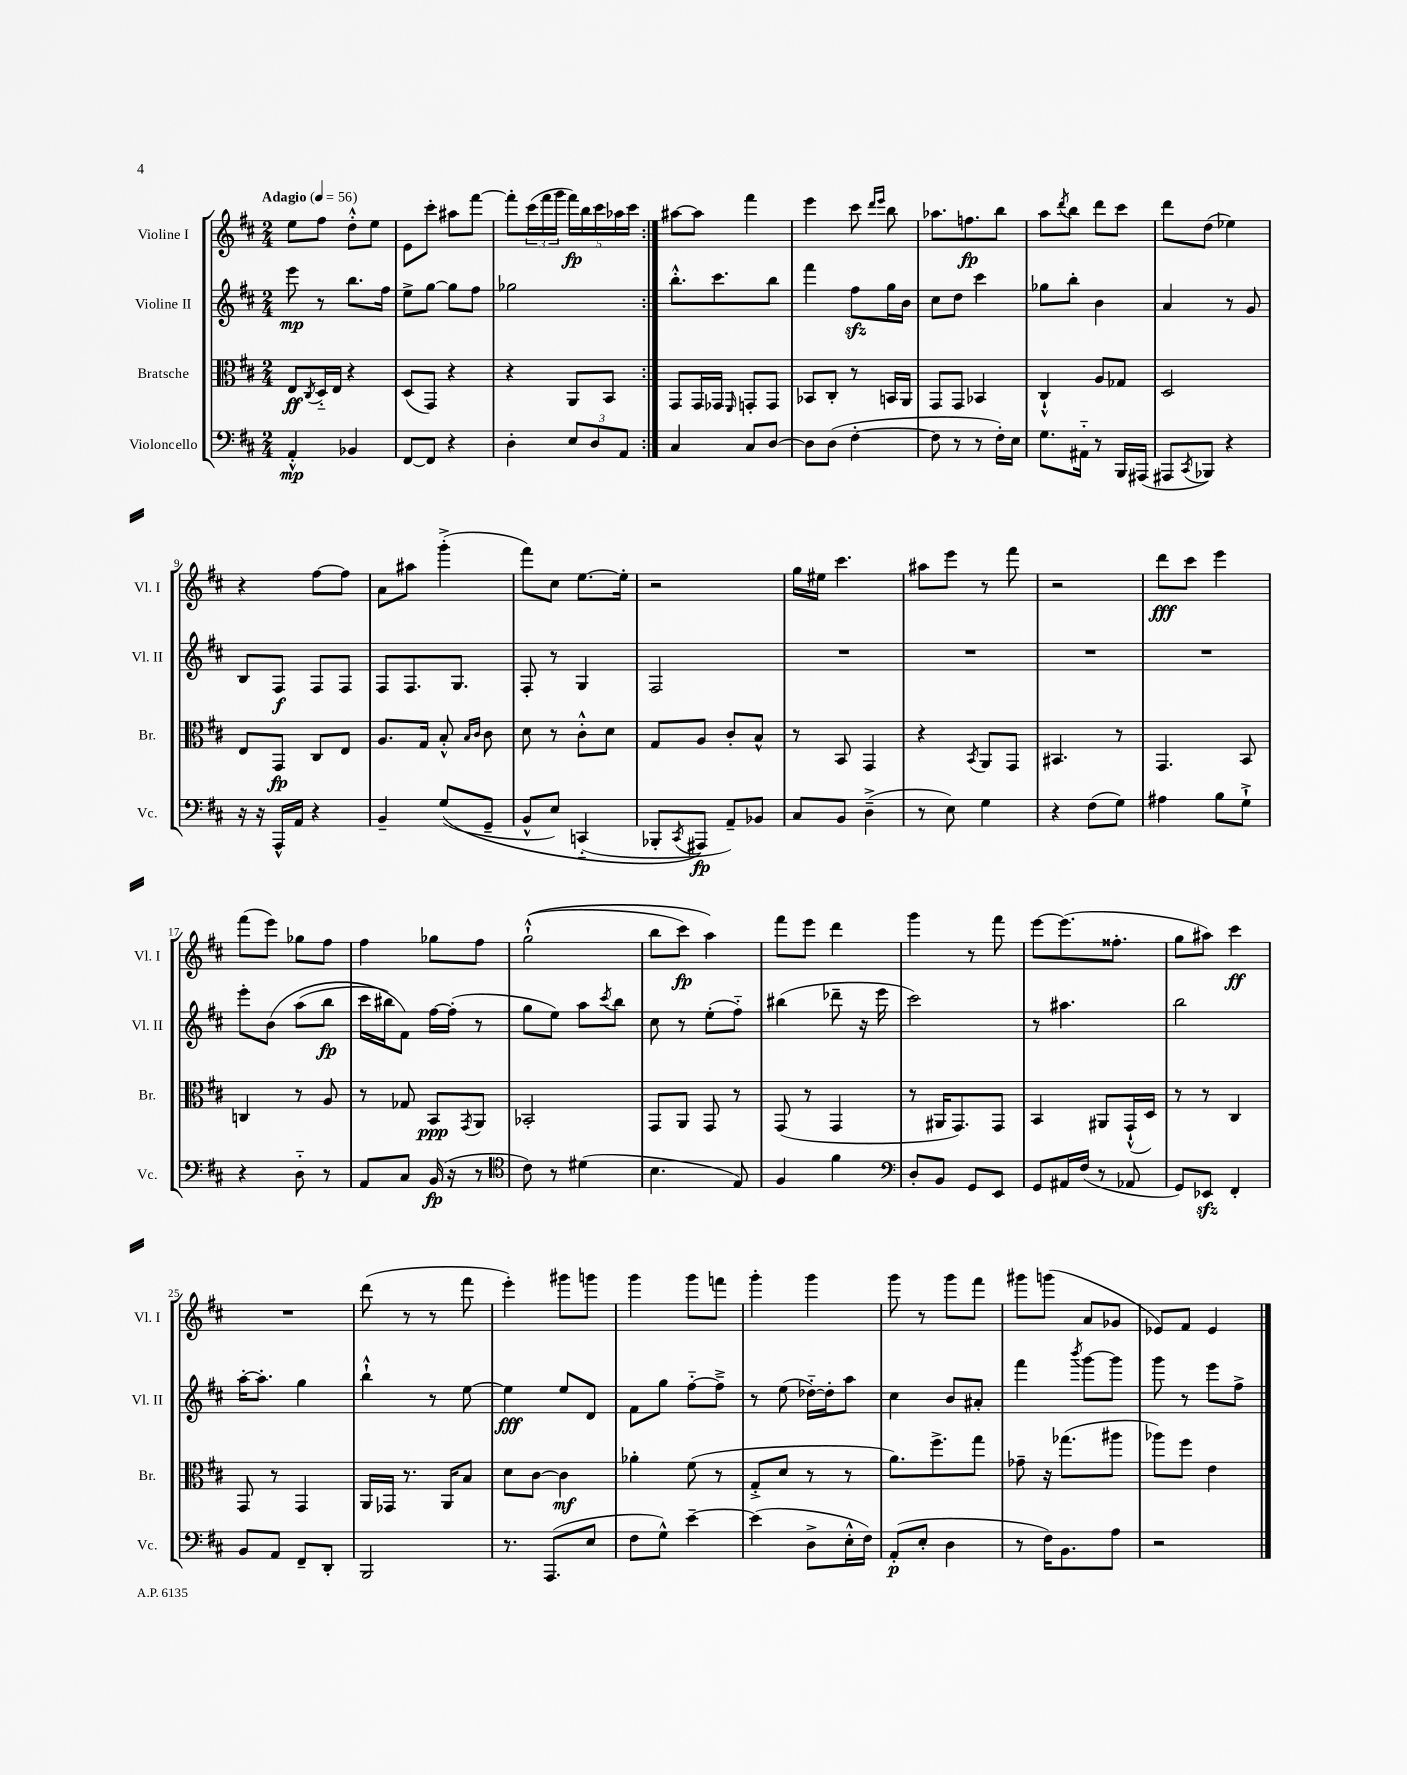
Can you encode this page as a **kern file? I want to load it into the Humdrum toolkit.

**kern	**dynam	**kern	**dynam	**kern	**dynam	**kern	**dynam
*part4	*part4	*part3	*part3	*part2	*part2	*part1	*part1
*staff4	*staff4	*staff3	*staff3	*staff2	*staff2	*staff1	*staff1
*I"Violoncello	*	*I"Bratsche	*	*I"Violine II	*	*I"Violine I	*
*I'Vc.	*	*I'Br.	*	*I'Vl. II	*	*I'Vl. I	*
*clefF4	*	*clefC3	*	*clefG2	*	*clefG2	*
*k[f#c#]	*	*k[f#c#]	*	*k[f#c#]	*	*k[f#c#]	*
*M2/4	*	*M2/4	*	*M2/4	*	*M2/4	*
*MM56	*	*MM56	*	*MM56	*	*MM56	*
=1	=1	=1	=1	=1	=1	=1	=1
!	!	!	!	!	!	!LO:TX:a:B:t=Adagio	!
4AA'^^/	mp	8E/L	ff	8eee\	mp	8ee\L	.
.	.	8qC#/	.	.	.	.	.
.	.	16D/L	.	8r	.	8ff#\J	.
.	.	16E/JJ	.	.	.	.	.
4BB-X/	.	4r	.	8.bb\L	.	8dd'^^\L	.
.	.	.	.	.	.	8ee\J	.
.	.	.	.	16ff#\Jk	.	.	.
=2	=2	=2	=2	=2	=2	=2	=2
[8FF#/L	.	(8D/L	.	8ee^\L	.	8e\L	.
8FF#/J]	.	8GG/J)	.	[8gg\J	.	8ccc#'\J	.
4r	.	4r	.	8gg\L]	.	8aa#X\L	.
.	.	.	.	8ff#\J	.	[8fff#\J	.
=3	=3	=3	=3	=3	=3	=3	=3
4D'\	.	4r	.	2gg-X\	.	8fff#'\L]	.
.	.	.	.	.	.	(24ccc#\L	.
.	.	.	.	.	.	24fff#\	.
.	.	.	.	.	.	24ggg\JJ	.
12E/L	.	8AA/L	.	.	.	20fff#\LL)	fp
.	.	.	.	.	.	20bb\	.
12D/	.	.	.	.	.	.	.
.	.	.	.	.	.	20ccc#\	.
.	.	8BB/J	.	.	.	.	.
.	.	.	.	.	.	20aa-X\	.
12AA/J	.	.	.	.	.	.	.
.	.	.	.	.	.	20ccc#\JJ	.
=4:|!	=4:|!	=4:|!	=4:|!	=4:|!	=4:|!	=4:|!	=4:|!
4C#/	.	8GG/L	.	8.bb'^^\L	.	[8aa#X\L	.
.	.	16GG/L	.	.	.	8aa#\J]	.
.	.	16GG-X/JJ	.	8.ccc#\	.	.	.
.	.	16qqFF#/	.	.	.	.	.
8C#/L	.	8GGn'/L	.	.	.	4fff#\	.
[8D/J	.	8GG/J	.	8bb\J	.	.	.
=5	=5	=5	=5	=5	=5	=5	=5
8D\L]	.	8BB-X/L	.	4fff#\	.	4eee\	.
(8D\J	.	8C#'/J	.	.	.	.	.
[4F#'\	.	8r	.	8ff#zz\L	.	8ccc#\	.
.	.	.	.	.	.	16qqddd/LL	.
.	.	.	.	.	.	16qqeee/JJ	.
.	.	16BBn/LL	.	16gg\L	.	8bb\	.
.	.	16AA/JJ	.	16b\JJ	.	.	.
=6	=6	=6	=6	=6	=6	=6	=6
8F#\]	.	8GG/L	.	8cc#\L	.	8.aa-X\L	.
8r	.	8GG/J	.	8dd\J	.	.	.
.	.	.	.	.	.	8.ffn\	fp
8r	.	4BB-X/	.	4ccc#\	.	.	.
16F#'\LL)	.	.	.	.	.	8bb\J	.
16E\JJ	.	.	.	.	.	.	.
=7	=7	=7	=7	=7	=7	=7	=7
8.G\L	.	4C#`^^/	.	8gg-X\L	.	8aa\L	.
.	.	.	.	.	.	8qddd/	.
.	.	.	.	8bb'\J	.	8bb\J	.
16AA#X\Jk	.	.	.	.	.	.	.
8r	.	8A/L	.	4b\	.	8ddd\L	.
16BBB/LL	.	8G-X/J	.	.	.	8ccc#\J	.
(16AAA#X/JJ	.	.	.	.	.	.	.
=8	=8	=8	=8	=8	=8	=8	=8
8AAA#X/L	.	2D/	.	4a/	.	8ddd\L	.
8qCC#/	.	.	.	.	.	.	.
8BBB-X/J)	.	.	.	.	.	(8dd\J	.
4r	.	.	.	8r	.	4ee-X\)	.
.	.	.	.	8g/	.	.	.
!!LO:LB:g=z
=9	=9	=9	=9	=9	=9	=9	=9
16r	.	8E/L	.	8B/L	.	4r	.
16r	.	.	.	.	.	.	.
16AAA^^/LL	.	8GG/J	fp	8F#/J	f	.	.
16AA/JJ	.	.	.	.	.	.	.
4r	.	8C#/L	.	8F#/L	.	[8ff#\L	.
.	.	8E/J	.	8F#/J	.	8ff#\J]	.
=10	=10	=10	=10	=10	=10	=10	=10
4BB~/	.	8.A/L	.	8F#/L	.	8a\L	.
.	.	.	.	8.F#/	.	8aa#X\J	.
.	.	16G/Jk	.	.	.	.	.
((8G/L	.	8B'^^/	.	.	.	(4ggg'^\	.
.	.	.	.	8.G/J	.	.	.
.	.	16qqB/LL	.	.	.	.	.
.	.	16qqc#/JJ	.	.	.	.	.
8GG~/J	.	8c#\	.	.	.	.	.
=11	=11	=11	=11	=11	=11	=11	=11
8BB^^/L	.	8d\	.	8F#'/	.	8fff#\L)	.
8E/J)	.	8r	.	8r	.	8cc#\J	.
(4CCn/	.	8c#'^^\L	.	4G/	.	[8.ee\L	.
.	.	8d\J	.	.	.	.	.
.	.	.	.	.	.	16ee'\Jk]	.
=12	=12	=12	=12	=12	=12	=12	=12
8BBB-X'/L	.	8G/L	.	2F#/	.	2r	.
8qCC#/	.	.	.	.	.	.	.
8AAA#X/J)	fp	8A/J	.	.	.	.	.
8AA~/L)	.	8c#'/L	.	.	.	.	.
8BB-X/J	.	8B^^/J	.	.	.	.	.
=13	=13	=13	=13	=13	=13	=13	=13
8C#/L	.	8r	.	2r	.	16gg\LL	.
.	.	.	.	.	.	16ee#X\JJ	.
8BB/J	.	8BB/	.	.	.	4.ccc#\	.
(4D~^\	.	4GG/	.	.	.	.	.
=14	=14	=14	=14	=14	=14	=14	=14
8r	.	4r	.	2r	.	8aa#X\L	.
8E\)	.	.	.	.	.	8eee\J	.
.	.	8qBB/	.	.	.	.	.
4G\	.	8AA/L	.	.	.	8r	.
.	.	8GG/J	.	.	.	8fff#\	.
=15	=15	=15	=15	=15	=15	=15	=15
4r	.	4.BB#X/	.	2r	.	2r	.
(8F#\L	.	.	.	.	.	.	.
8G\J)	.	8r	.	.	.	.	.
=16	=16	=16	=16	=16	=16	=16	=16
4A#X\	.	4.GG/	.	2r	.	8ddd\L	fff
.	.	.	.	.	.	8ccc#\J	.
8B\L	.	.	.	.	.	4eee\	.
8G`^\J	.	8BB/	.	.	.	.	.
!!LO:LB:g=z
=17	=17	=17	=17	=17	=17	=17	=17
4r	.	4Cn/	.	8eee'\L	.	(8fff#\L	.
.	.	.	.	(8b\J	.	8eee\J)	.
8D\	.	8r	.	(8aa\L	.	8gg-X\L	.
8r	.	8A/	.	8bb\J	fp	8ff#\J	.
=18	=18	=18	=18	=18	=18	=18	=18
8AA/L	.	8r	.	16ccc#\LL	.	4ff#\	.
.	.	.	.	16bb#X\J)	.	.	.
8C#/J	.	8G-X/	.	8f#\J)	.	.	.
(16BB/	fp	8BB/L	ppp	[16ff#\LL	.	8gg-X\L	.
16r	.	.	.	(16ff#'\JJ]	.	.	.
.	.	8qGG/	.	.	.	.	.
8r	.	8AA/J	.	8r	.	8ff#\J	.
=19	=19	=19	=19	=19	=19	=19	=19
*clefC4	*	*	*	*	*	*	*
8c#\)	.	2BB-X'/	.	8gg\L	.	((2gg`^^\	.
8r	.	.	.	8ee\J)	.	.	.
(4d#X\	.	.	.	8aa\L	.	.	.
.	.	.	.	8qccc#/	.	.	.
.	.	.	.	8bb\J	.	.	.
=20	=20	=20	=20	=20	=20	=20	=20
4.B\	.	8GG/L	.	8cc#\	.	8bb\L	.
.	.	8AA/J	.	8r	.	8ccc#\J)	fp
.	.	8GG/	.	(8ee'\L	.	4aa\)	.
8E/)	.	8r	.	8ff#\J)	.	.	.
=21	=21	=21	=21	=21	=21	=21	=21
4F#/	.	(8GG/	.	(4bb#X\	.	8fff#\L	.
.	.	8r	.	.	.	8eee\J	.
4f#\	.	4GG/	.	8ddd-X~\	.	4ddd\	.
.	.	.	.	16r	.	.	.
.	.	.	.	16eee\	.	.	.
=22	=22	=22	=22	=22	=22	=22	=22
*clefF4	*	*	*	*	*	*	*
8D'/L	.	8r	.	2ccc#\)	.	4ggg\	.
8BB/J	.	16AA#X/KL	.	.	.	.	.
.	.	8.GG/)	.	.	.	.	.
8GG/L	.	.	.	.	.	8r	.
8EE/J	.	8GG/J	.	.	.	8fff#\	.
=23	=23	=23	=23	=23	=23	=23	=23
8GG/L	.	4BB/	.	8r	.	[8eee\L	.
16AA#X/L	.	.	.	4.aa#X\	.	(8.eee\]	.
(16F#/JJ	.	.	.	.	.	.	.
8r	.	8AA#X/L	.	.	.	.	.
.	.	.	.	.	.	8.ff##X'\J	.
8AA-X/	.	(16GG`^^/L	.	.	.	.	.
.	.	16D/JJ)	.	.	.	.	.
=24	=24	=24	=24	=24	=24	=24	=24
8GG/L)	.	8r	.	2bb\	.	8gg\L	.
8EE-Xzz/J	.	8r	.	.	.	8aa#X\J)	.
4FF#'/	.	4C#/	.	.	.	4ccc#\	ff
!!LO:LB:g=z
=25	=25	=25	=25	=25	=25	=25	=25
8BB/L	.	8GG/	.	[16aa'\KL	.	2r	.
.	.	.	.	8.aa'\J]	.	.	.
8AA/J	.	8r	.	.	.	.	.
8FF#~/L	.	4GG/	.	4gg\	.	.	.
8DD'/J	.	.	.	.	.	.	.
=26	=26	=26	=26	=26	=26	=26	=26
2BBB/	.	16AA/LL	.	4bb`^^\	.	(8ddd\	.
.	.	16GG-X/JJ	.	.	.	.	.
.	.	8.r	.	.	.	8r	.
.	.	.	.	8r	.	8r	.
.	.	16AA/KL	.	.	.	.	.
.	.	8B/J	.	[8ee\	.	8fff#\	.
=27	=27	=27	=27	=27	=27	=27	=27
8.r	.	8d\L	.	4ee\]	fff	4eee'\)	.
.	.	[8c#\J	.	.	.	.	.
(8.AAA/L	.	.	.	.	.	.	.
.	.	4c#\]	mf	8ee/L	.	8ggg#X\L	.
8E/J	.	.	.	8d/J	.	8gggn\J	.
=28	=28	=28	=28	=28	=28	=28	=28
8F#\L	.	4a-X'\	.	8f#\L	.	4ggg\	.
8G^^\J)	.	.	.	8gg\J	.	.	.
[4e~\	.	(8f#\	.	[8ff#\L	.	8ggg\L	.
.	.	8r	.	8ff#~^\J]	.	8fffn\J	.
=29	=29	=29	=29	=29	=29	=29	=29
(4e\]	.	8G'^/L	.	8r	.	4ggg'\	.
.	.	8d/J	.	(8ee\	.	.	.
8D^\L	.	8r	.	[16dd-X\LL)	.	4ggg\	.
.	.	.	.	16dd-'\J]	.	.	.
16E'^^\L	.	8r	.	8aa\J	.	.	.
16F#\JJ)	.	.	.	.	.	.	.
=30	=30	=30	=30	=30	=30	=30	=30
(8AA'/L	p	8.a\L)	.	4cc#\	.	8ggg\	.
8E'/J	.	.	.	.	.	8r	.
.	.	8.ff#^\	.	.	.	.	.
4D\	.	.	.	8b/L	.	8ggg\L	.
.	.	8gg\J	.	8a#X'/J	.	8fff#\J	.
=31	=31	=31	=31	=31	=31	=31	=31
8r	.	8g-X~\	.	4fff#\	.	8ggg#X\L	.
16F#\KL)	.	16r	.	.	.	(8gggn\J	.
8.BB\	.	(8.gg-X\L	.	.	.	.	.
.	.	.	.	8qbbb/	.	.	.
.	.	.	.	[8ggg\L	.	8a/L	.
8A\J	.	8aa#X\J	.	8ggg\J]	.	8g-X/J	.
=32	=32	=32	=32	=32	=32	=32	=32
2r	.	8aa-X\L)	.	8ggg\	.	8e-X/L)	.
.	.	8ff#\J	.	8r	.	8f#/J	.
.	.	4e\	.	8eee\L	.	4e-/	.
.	.	.	.	8ff#^\J	.	.	.
==	==	==	==	==	==	==	==
*-	*-	*-	*-	*-	*-	*-	*-
